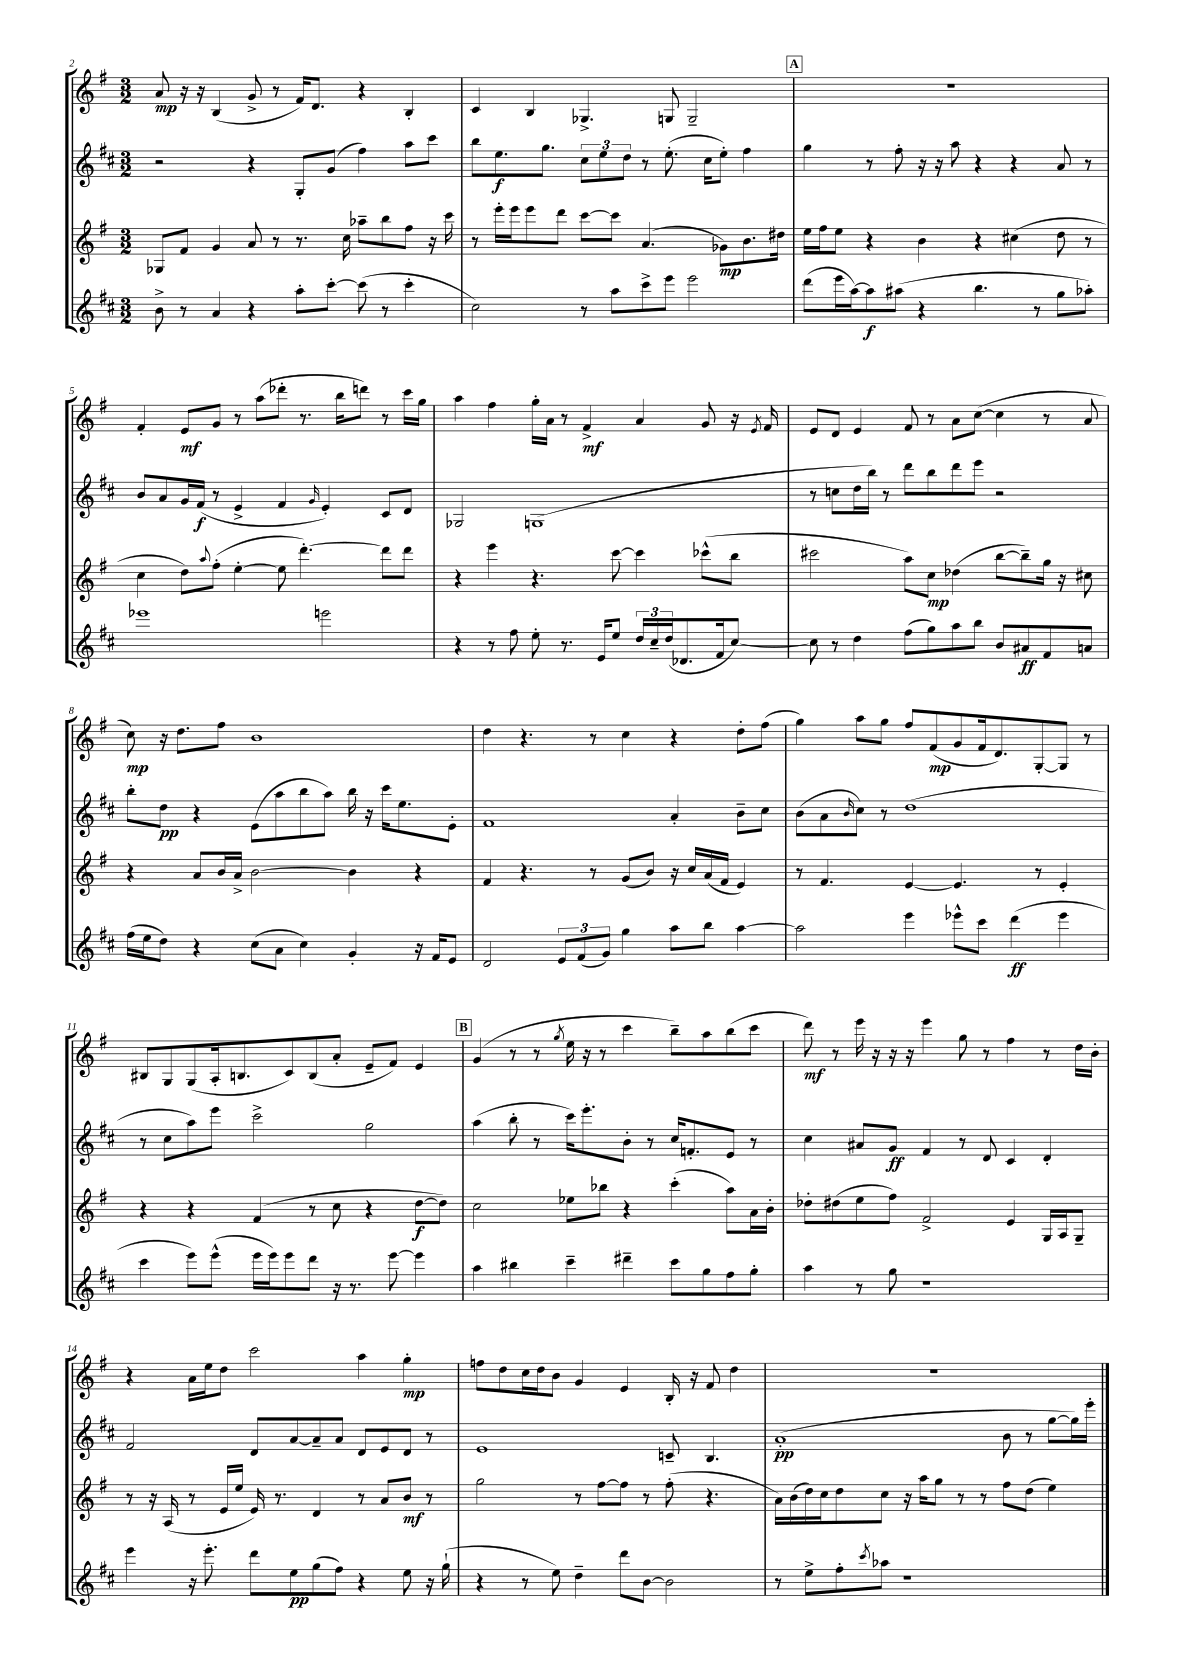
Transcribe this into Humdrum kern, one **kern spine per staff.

**kern	**kern	**kern	**kern
*staff4	*staff3	*staff2	*staff1
*clefG2	*clefG2	*clefG2	*clefG2
*k[f#c#]	*k[f#]	*k[f#c#]	*k[f#]
*M3/2	*M3/2	*M3/2	*M3/2
8b^\	8G-/L	2r	8a/
8r	8f#/J	.	16r
.	.	.	16r
4a/	4g/	.	(4B/
4r	8a/	4r	8g^/
.	8r	.	8r
8aa'\L	8.r	8G'/L	16f#/LK)
.	.	.	8.d/J
[8ccc#'\J	.	(8g/J	.
.	16cc\	.	.
(8ccc#\]	8aa-~\L	4ff#\)	4r
8r	8bb\	.	.
4ccc#'\	8ff#\J	8aa\L	4B'/
.	16r	8ccc#\J	.
.	16ccc\	.	.
=	=	=	=
2cc#\)	8r	8bb\L	4c/
.	16eee'\LL	8.ee\	.
.	16eee\J	.	.
.	8eee\	.	4B/
.	.	8.gg\J	.
.	8ddd\J	.	.
8r	[8ccc\L	12cc#\L	4.G-^/
.	.	12ee\	.
8aa\L	8ccc\]J	.	.
.	.	12dd\J	.
8ccc#^\	(4.a/	8r	.
8eee\J	.	(8.ee'\	8G/
2eee\	.	.	2G~/
.	.	16cc#\LK	.
.	8g-\L)	8ee'\J)	.
.	8.b\	4ff#\	.
.	16dd#\Jk	.	.
=	=	=	=
(8ddd\L	16ee\LL	4gg\	1.r
.	16ff#\J	.	.
16eee\L	8ee\J	.	.
[16aa\J)	.	.	.
8aa\]	4r	8r	.
(8aa#\J	.	8ff#'\	.
4r	4b\	16r	.
.	.	16r	.
.	.	8aa\	.
4.bb\	4r	4r	.
.	(4cc#\	4r	.
8r	.	.	.
8gg\L	8dd\	8a/	.
8aa-'\J)	8r	8r	.
=	=	=	=
1eee-	4cc\	8b/L	4f#'/
.	.	8a/	.
.	8dd\L)	16g/L	8e/L
.	.	(16f#/JJ	.
.	8qqaa/	.	.
.	(8ff#'\J	8r	8g/J
.	[4ee'\	4e^/	8r
.	.	.	(8aa\L
.	8ee\]	4f#/	8ddd-'\J
.	[4.ddd'\)	.	8.r
.	.	16qqg/	.
2eee\	.	4e'/)	.
.	.	.	16bb\LK
.	.	.	8ddd\J)
.	8ddd\]L	8c#/L	8r
.	8ddd\J	8d/J	16ccc\LL
.	.	.	16gg\JJ
=	=	=	=
4r	4r	2G-/	4aa\
8r	4eee\	.	4ff#\
8ff#\	.	.	.
8ee'\	4.r	(1G	16gg'\LL
.	.	.	16a\JJ
8.r	.	.	8r
.	.	.	4f#^/
16e/LK	.	.	.
8ee/J	[8ccc\	.	.
24dd/LL	4ccc\]	.	4a/
24cc#~/	.	.	.
(24dd/J	.	.	.
8.d-/	.	.	.
.	(8ccc-^^\L	.	8g/
16f#/k	.	.	.
[8cc#/J)	8bb\J	.	16r
.	.	.	8qe/
.	.	.	16f#/
=	=	=	=
8cc#\]	2ccc#\	8r	8e/L
8r	.	8cc\L	8d/J
4dd\	.	16dd\L	4e/
.	.	16bb\JJ)	.
.	.	8r	.
(8ff#\L	8aa\L)	8ddd\L	8f#/
8gg\)	8cc\J	8bb\	8r
8aa\	(4dd-\	8ddd\	8a\L
8bb\J	.	8eee\J	([8cc\J
8b/L	[8bb\L	2r	4cc\]
8a#/	8bb~\])	.	.
8f#/	16gg\Jk	.	8r
.	16r	.	.
8a/J	8cc#\	.	8a/
=	=	=	=
(16ff#\LL	4r	8bb'\L	8cc\)
16ee\J	.	.	.
8dd\J)	.	8dd\J	16r
.	.	.	8.dd\L
4r	8a/L	4r	.
.	16b/L	.	8ff#\J
.	16a^/JJ	.	.
(8cc#\L	[2b\	(8e\L	1b
8a\J	.	8aa\	.
4cc#\)	.	8bb\	.
.	.	8aa\J)	.
4g'/	4b\]	16bb\	.
.	.	16r	.
.	.	16ccc#\LK	.
.	.	8.ee\	.
16r	4r	.	.
16f#/LK	.	.	.
8e/J	.	8e'\J	.
=	=	=	=
2d/	4f#/	1f#	4dd\
.	4.r	.	4.r
12e/L	.	.	.
(12f#/	.	.	.
.	8r	.	8r
12g/J)	.	.	.
4gg\	(8g/L	.	4cc\
.	8b/J)	.	.
8aa\L	16r	4a'/	4r
.	16cc/LL	.	.
8bb\J	(16a/	.	.
.	16f#/JJ	.	.
[4aa\	4e/)	8b~\L	8dd'\L
.	.	8cc#\J	(8ff#\J
=	=	=	=
2aa\]	8r	(8b\L	4gg\)
.	4.f#/	8a\	.
.	.	16qqb/	.
.	.	8cc#\J)	8aa\L
.	.	8r	8gg\J
4eee\	[4e/	(1dd	8ff#/L
.	.	.	(8f#/
8eee-^^\L	4.e/]	.	8g/
8ccc#\J	.	.	16f#/k
.	.	.	8.d/)
(4ddd\	.	.	.
.	8r	.	[8G'/
4eee-\	4e'/	.	8G/]J
.	.	.	8r
=	=	=	=
4ccc#\	4r	8r	8B#/L
.	.	8cc#\L	8G/
8eee\L)	4r	8aa\)	(8G/
(8eee^^\J	.	8eee\J	16A'/k
.	.	.	8.B/
16eee\LL	(4f#/	2ccc#^\	.
16eee\J)	.	.	.
8eee\	.	.	8c/)
8ddd\J	8r	.	(8B/
16r	8cc\	.	8a'/J
8.r	.	.	.
.	4r	2gg\	8e~/L
[8eee\	.	.	8f#/J)
4eee\]	[8dd\L	.	4e/
.	8dd\]J)	.	.
=	=	=	=
4aa\	2cc\	(4aa\	(4g/
4bb#\	.	8bb'\	8r
.	.	8r	8r
.	.	.	8qgg/
4ccc#~\	8ee-\L	16ccc#\LK)	16ee\
.	.	8.eee'\	16r
.	8bb-\J	.	8r
4ddd#~\	4r	8b'\J	4ccc\
.	.	8r	.
8ccc#\L	(4ccc'\	16cc#/LK	8bb~\L)
.	.	8.f'/	.
8gg\	.	.	8aa\
8ff#\	8aa\L)	8e/J	(8bb\
8gg'\J	16a\L	8r	8ccc\J
.	16b'\JJ	.	.
=	=	=	=
4aa\	8dd-'\L	4cc#\	8ddd\)
.	(8dd#\	.	8r
8r	8ee\	8a#/L	16eee\
.	.	.	16r
8gg\	8ff#\J)	8g/J	16r
.	.	.	16r
1r	2f#^/	4f#/	4eee\
.	.	8r	8gg\
.	.	8d/	8r
.	4e/	4c#/	4ff#\
.	16G/LL	4d'/	8r
.	16A/J	.	.
.	8G~/J	.	16dd\LL
.	.	.	16b'\JJ
=	=	=	=
4eee\	8r	2f#/	4r
.	16r	.	.
.	(16A/	.	.
16r	8r	.	16a\LL
8.eee'\	.	.	16ee\J
.	16e/LL	.	8dd\J
.	16ee/JJ	.	.
8ddd\L	16e/)	8d/L	2ccc\
.	8.r	.	.
8ee\	.	[8a/	.
(8gg\	4d/	8a~/]	.
8ff#\J)	.	8a/J	.
4r	8r	8d/L	4aa\
.	8a/L	8e/	.
8ee\	8b/J	8d/J	4gg'\
16r	8r	8r	.
(16gg`\	.	.	.
=	=	=	=
4r	2gg\	1e	8ff\L
.	.	.	8dd\
8r	.	.	16cc\L
.	.	.	16dd\J
8ee\)	.	.	8b\J
4dd~\	8r	.	4g/
.	[8ff#\L	.	.
8ddd\L	8ff#\]J	.	4e/
[8b\J	8r	.	.
2b\]	(8ff#'\	8c~/	16B'/
.	.	.	16r
.	4.r	4.B/	8f#/
.	.	.	4dd\
=	=	=	=
8r	16a\LL)	(1a'	1.r
.	(16b\	.	.
8ee^\L	16dd\)	.	.
.	16cc\J	.	.
8ff#'\	8dd\	.	.
8qccc#/	.	.	.
8aa-\J	8cc\J	.	.
1r	16r	.	.
.	16aa\LK	.	.
.	8gg\J	.	.
.	8r	.	.
.	8r	.	.
.	8ff#\L	8b\	.
.	(8dd\J	8r	.
.	4ee\)	[8gg\L	.
.	.	16gg\]L)	.
.	.	16eee'\JJ	.
==	==	==	==
*-	*-	*-	*-
